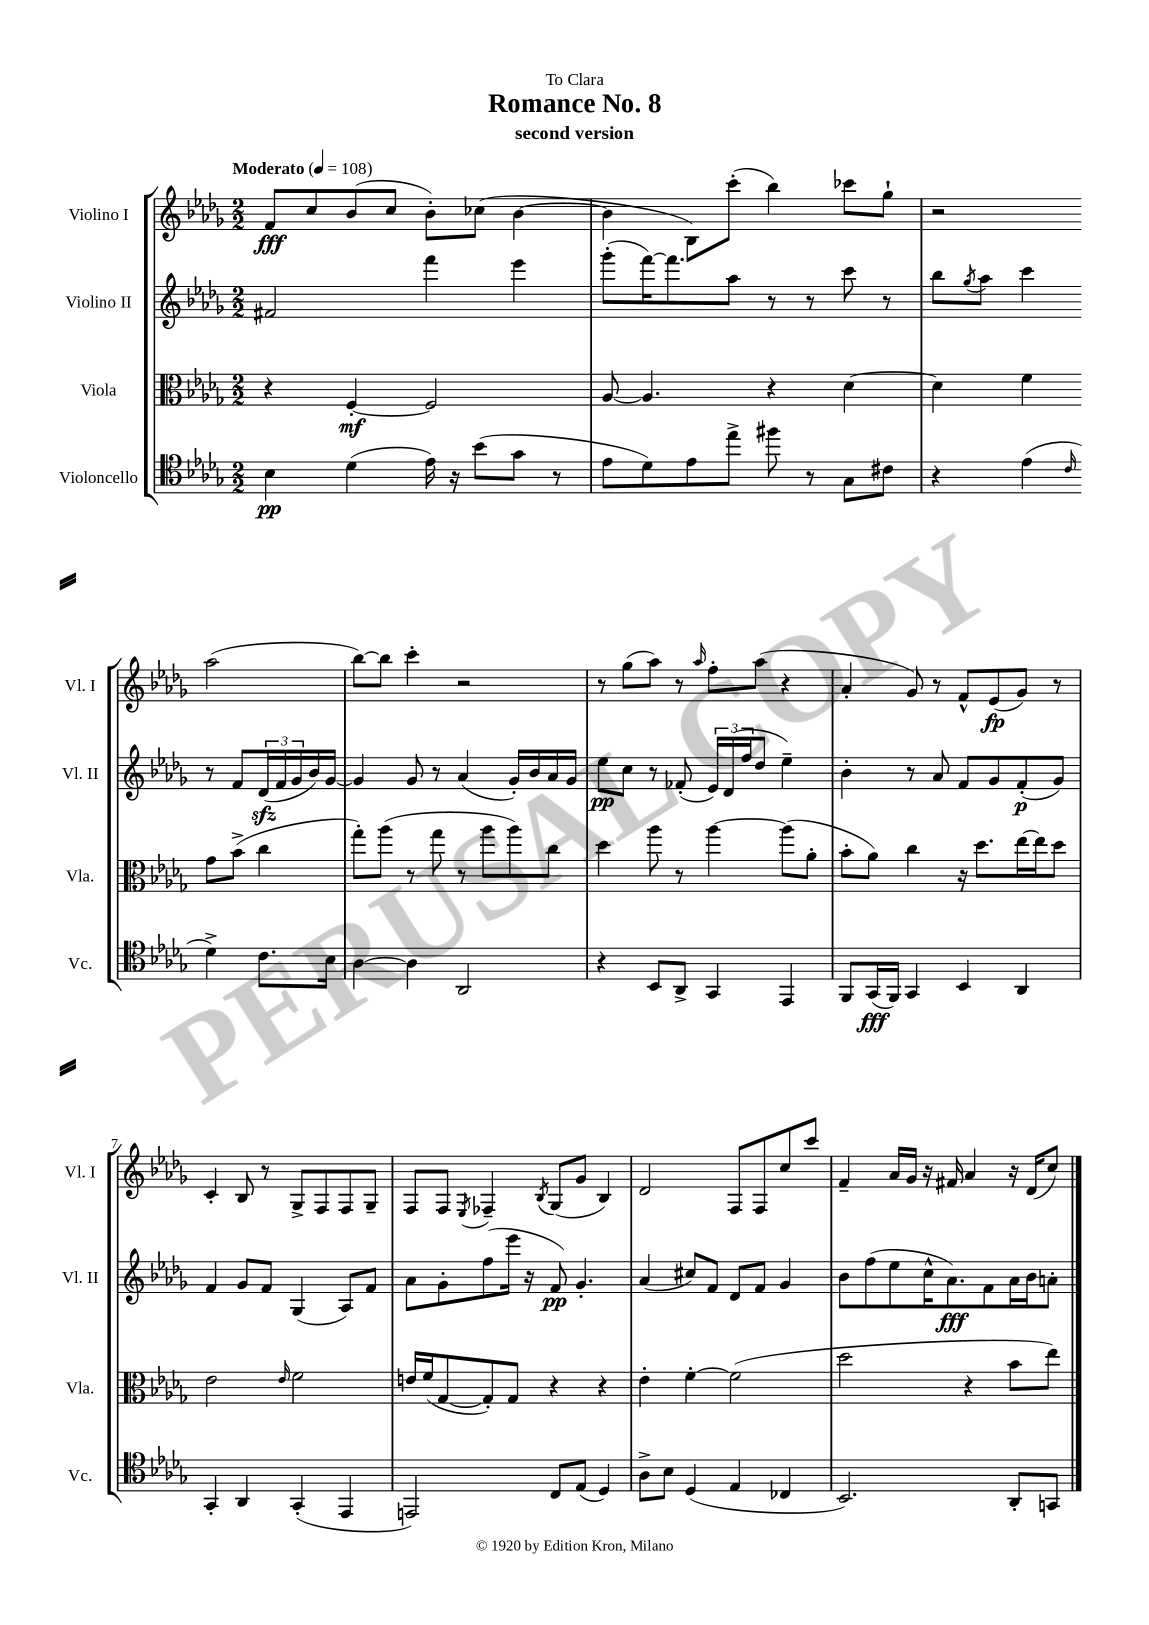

**kern	**dynam	**kern	**dynam	**kern	**dynam	**kern	**dynam
*part4	*part4	*part3	*part3	*part2	*part2	*part1	*part1
*staff4	*staff4	*staff3	*staff3	*staff2	*staff2	*staff1	*staff1
*I"Violoncello	*	*I"Viola	*	*I"Violino II	*	*I"Violino I	*
*I'Vc.	*	*I'Vla.	*	*I'Vl. II	*	*I'Vl. I	*
*clefC4	*	*clefC3	*	*clefG2	*	*clefG2	*
*k[b-e-a-d-g-]	*	*k[b-e-a-d-g-]	*	*k[b-e-a-d-g-]	*	*k[b-e-a-d-g-]	*
*M2/2	*	*M2/2	*	*M2/2	*	*M2/2	*
*MM108	*	*MM108	*	*MM108	*	*MM108	*
=1	=1	=1	=1	=1	=1	=1	=1
!	!	!	!	!	!	!LO:TX:a:B:t=Moderato	!
4B-\	pp	4r	.	2f#X/	.	8f/L	fff
.	.	.	.	.	.	8cc/	.
(4d-\	.	[4F'/	mf	.	.	(8b-/	.
.	.	.	.	.	.	8cc/J	.
16e-\)	.	2F/]	.	4fff\	.	8b-'\L)	.
16r	.	.	.	.	.	.	.
(8b-\L	.	.	.	.	.	(8cc-X\J	.
8g-\J	.	.	.	4eee-\	.	[4b-\	.
8r	.	.	.	.	.	.	.
=2	=2	=2	=2	=2	=2	=2	=2
8e-\L	.	[8A-/	.	(8ggg-'\L	.	4b-\]	.
8d-\)	.	4.A-/]	.	[16fff\K)	.	.	.
.	.	.	.	8.fff\]	.	.	.
8e-\	.	.	.	.	.	8B-\L)	.
8ee-^\J	.	.	.	8aa-\J	.	(8ccc'\J	.
8ff#X\	.	4r	.	8r	.	4bb-\)	.
8r	.	.	.	8r	.	.	.
8G-\L	.	[4d-\	.	8ccc\	.	8ccc-X\L	.
8c#X\J	.	.	.	8r	.	8gg-`\J	.
=3	=3	=3	=3	=3	=3	=3	=3
4r	.	4d-\]	.	8bb-\L	.	2r	.
.	.	.	.	8qgg-/	.	.	.
.	.	.	.	8aa-\J	.	.	.
(4e-\	.	4f\	.	4ccc\	.	.	.
16qqc/	.	.	.	.	.	.	.
4d-^\)	.	8g-\L	.	8r	.	(2aa-\	.
.	.	(8b-^\J	.	8f/L	.	.	.
8.c\L	.	4cc\	.	(24d-zz/L	.	.	.
.	.	.	.	24f/	.	.	.
.	.	.	.	24g-/	.	.	.
.	.	.	.	16b-/)	.	.	.
16B-\Jk	.	.	.	[16g-/JJ	.	.	.
!!LO:LB:g=z
=4	=4	=4	=4	=4	=4	=4	=4
[4A-\	.	8gg-'\L)	.	4g-/]	.	[8bb-\L)	.
.	.	(8aa-\J	.	.	.	8bb-\J]	.
4A-\]	.	8r	.	8g-/	.	4ccc'\	.
.	.	8gg-\	.	8r	.	.	.
2AA-/	.	8r	.	(4a-/	.	2r	.
.	.	8aa-\L	.	.	.	.	.
.	.	8aa-\)	.	16g-'/LL)	.	.	.
.	.	.	.	16b-/	.	.	.
.	.	8cc\J	.	16a-/	.	.	.
.	.	.	.	16g-/JJ	.	.	.
=5	=5	=5	=5	=5	=5	=5	=5
4r	.	4dd-\	.	8ee-\L	pp	8r	.
.	.	.	.	8cc\J	.	(8gg-\L	.
8BB-/L	.	8aa-\	.	8r	.	8aa-\J)	.
8AA-^/J	.	8r	.	(8f-X'/	.	8r	.
.	.	.	.	.	.	16qqaa-/	.
4GG-/	.	[4aa-\	.	24e-/LL)	.	8ff'\L	.
.	.	.	.	(24d-/	.	.	.
.	.	.	.	24ff/J	.	.	.
.	.	.	.	8dd-/J	.	(8aa-\J	.
4EE-/	.	(8aa-\L]	.	4ee-~\)	.	4r	.
.	.	8a-'\J	.	.	.	.	.
=6	=6	=6	=6	=6	=6	=6	=6
8FF/L	.	8b-'\L	.	4b-'\	.	4a-'/	.
(16GG-/L	fff	8a-\J)	.	.	.	.	.
16FF/JJ)	.	.	.	.	.	.	.
4GG-/	.	4cc\	.	8r	.	8g-/)	.
.	.	.	.	8a-/	.	8r	.
4BB-/	.	16r	.	8f/L	.	8f^^/L	.
.	.	8.dd-\L	.	.	.	.	.
.	.	.	.	8g-/	.	(8e-/	fp
4AA-/	.	[16ee-\L	.	(8f'/	p	8g-/J)	.
.	.	16ee-\J]	.	.	.	.	.
.	.	8dd-\J	.	8g-/J)	.	8r	.
!!LO:LB:g=z
=7	=7	=7	=7	=7	=7	=7	=7
4GG-'/	.	2e-\	.	4f/	.	4c'/	.
4AA-/	.	.	.	8g-/L	.	8B-/	.
.	.	.	.	8f/J	.	8r	.
.	.	16qqe-/	.	.	.	.	.
(4GG-'/	.	2f\	.	(4G-/	.	8G-^/L	.
.	.	.	.	.	.	8F/	.
4EE-/	.	.	.	8A-/L)	.	8F/	.
.	.	.	.	8f/J	.	8G-~/J	.
=8	=8	=8	=8	=8	=8	=8	=8
2EEn/)	.	16en/LL	.	8a-\L	.	8F/L	.
.	.	(16f/J	.	.	.	.	.
.	.	[8G-/	.	8g-'\	.	8F/J	.
.	.	.	.	.	.	8qE-/	.
.	.	8G-'/])	.	(8ff\	.	4F-X~/	.
.	.	8G-/J	.	16eee-\Jk	.	.	.
.	.	.	.	16r	.	.	.
.	.	.	.	.	.	8qB-/	.
8C/L	.	4r	.	8f/)	pp	(8G-/L	.
(8E-/J	.	.	.	4.g-'/	.	8g-/J	.
4D-/)	.	4r	.	.	.	4B-/)	.
=9	=9	=9	=9	=9	=9	=9	=9
8A-^\L	.	4e-'\	.	(4a-/	.	2d-/	.
8B-\J	.	.	.	.	.	.	.
(4D-/	.	[4f'\	.	8cc#X/L)	.	.	.
.	.	.	.	8f/J	.	.	.
4E-/	.	(2f\]	.	8d-/L	.	8F/L	.
.	.	.	.	8f/J	.	8F/	.
4C-X/	.	.	.	4g-/	.	8cc/	.
.	.	.	.	.	.	8ccc/J	.
=10	=10	=10	=10	=10	=10	=10	=10
2.BB-/)	.	2dd-\	.	8b-\L	.	4f~/	.
.	.	.	.	(8ff\	.	.	.
.	.	.	.	8ee-\	.	16a-/LL	.
.	.	.	.	.	.	16g-/JJ	.
.	.	.	.	16cc^^\K	.	16r	.
.	.	.	.	8.a-\)	fff	16f#X/	.
.	.	4r	.	.	.	4a-/	.
.	.	.	.	8f\	.	.	.
8AA-'/L	.	8b-\L	.	16a-\L	.	16r	.
.	.	.	.	16b-\J	.	(16d-/KL	.
8GGn/J	.	8ee-\J)	.	8an'\J	.	8cc/J)	.
==	==	==	==	==	==	==	==
*-	*-	*-	*-	*-	*-	*-	*-
